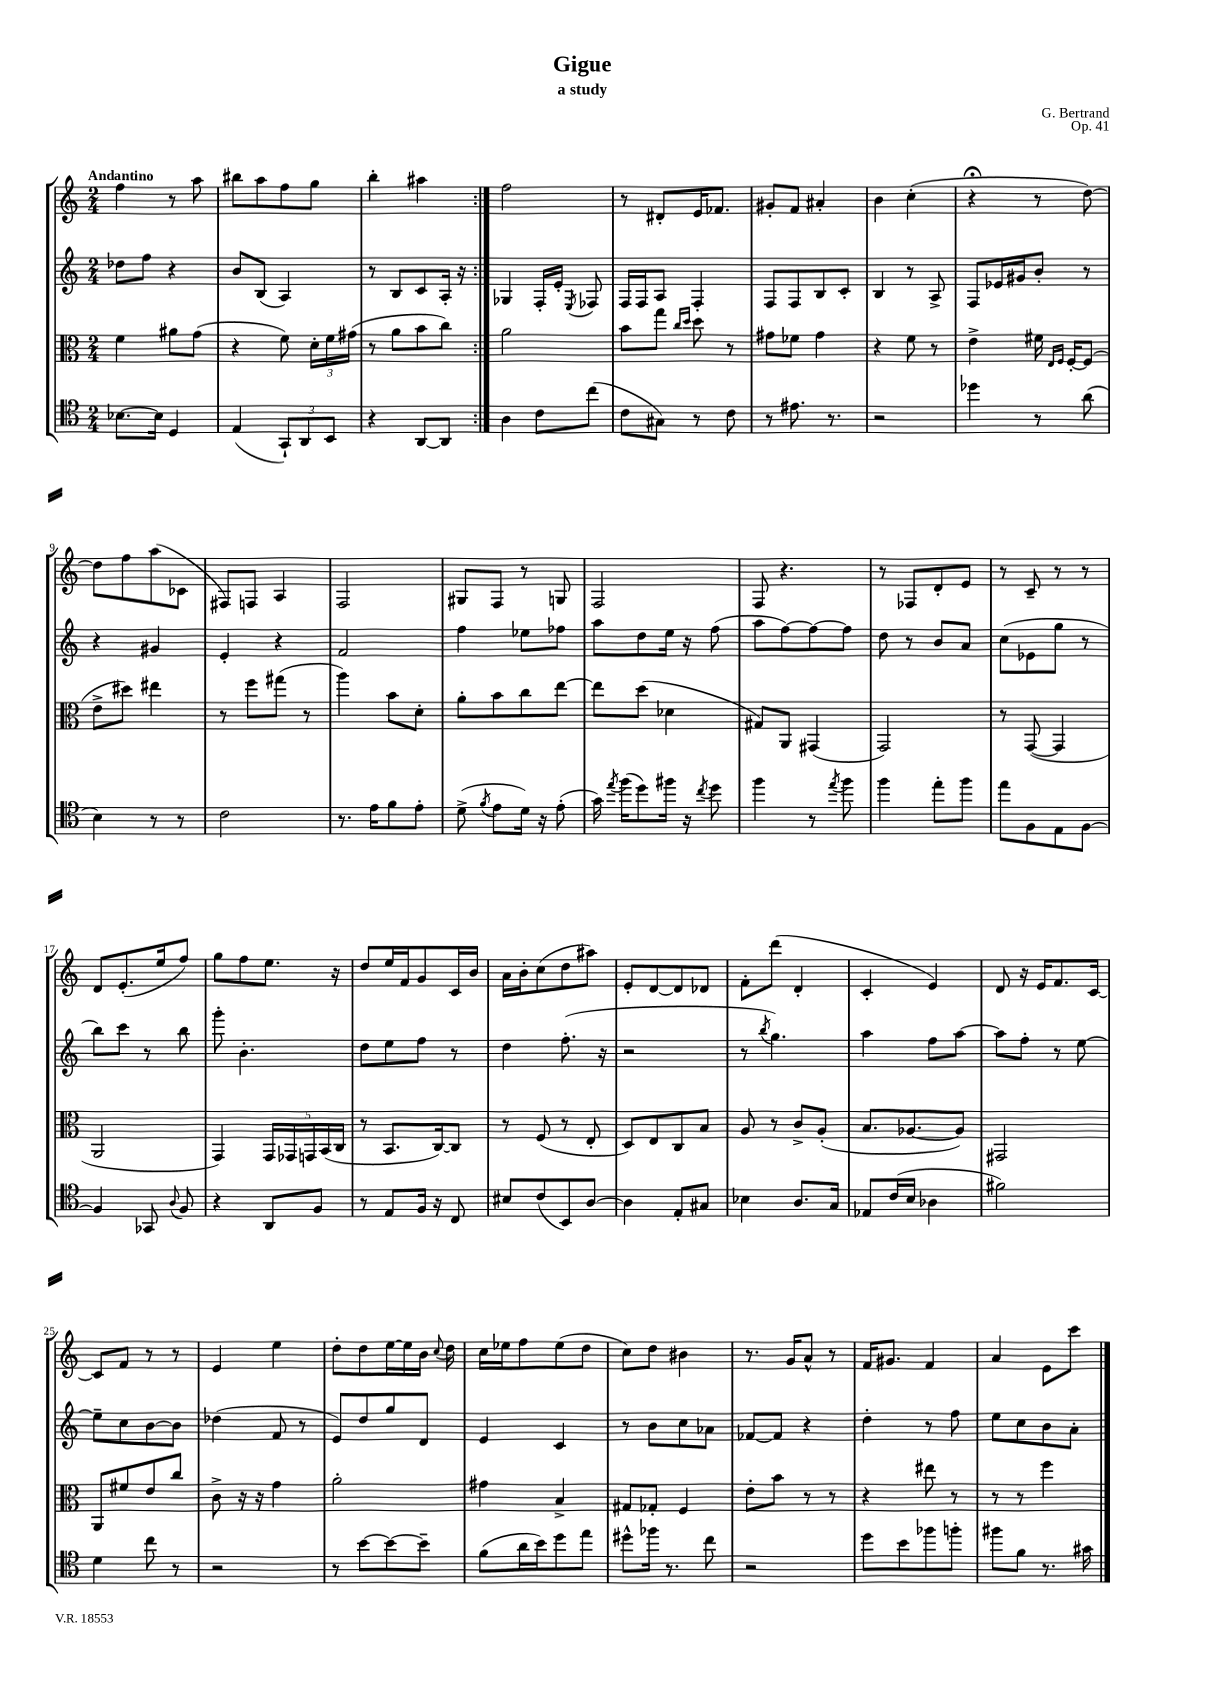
\header { title = "Gigue" composer = "G. Bertrand" subtitle = "a study" opus = "Op. 41" }
<<
\new StaffGroup <<
\new Staff = "s0" {
    \clef treble \key c \major \numericTimeSignature \time 2/4 \tempo "Andantino"
    \autoBeamOff \repeat volta 2 { f''4 r8 a''8 |
    bis''8[ a''8 f''8 g''8] |
    b''4-. ais''4 | }
    f''2 |
    r8 dis'8[-. e'16 fes'8.] |
    gis'8[-. f'8] ais'4-. |
    b'4 c''4-.( |
    r4\fermata r8 d''8~) |
    d''8[ f''8 a''8( ces'8] |
    fis8[) f8] a4 |
    f2 |
    gis8[ f8] r8 g8 |
    f2 |
    f8 r4. |
    r8 fes8[ d'8-. e'8] |
    r8 c'8-- r8 r8 |
    d'8[ e'8.-.( e''16 f''8]) |
    g''8[ f''8 e''8.] r16 |
    d''8[ e''16 f'16 g'8 c'16 b'16] |
    a'16[ b'16-. c''8( d''8 ais''8]) |
    e'8[-. d'8~ d'8 des'8] |
    f'8[-. d'''8]( d'4-. |
    c'4-. e'4) |
    d'8 r16 e'16[ f'8. c'16]~ |
    c'8[ f'8] r8 r8 |
    e'4 e''4 |
    d''8[-. d''8 e''16~ e''16 b'16] \appoggiatura { c''8 } d''16 |
    c''16[ ees''16 f''8 ees''8( d''8] |
    c''8[) d''8] bis'4 |
    r8. g'16[ a'8]-^ r8 |
    f'16[ gis'8.] f'4 |
    a'4 e'8[ c'''8] \bar "|." |
}
\new Staff = "s1" {
    \clef treble \key c \major \numericTimeSignature \time 2/4
    \autoBeamOff \repeat volta 2 { des''8[ f''8] r4 |
    b'8[ b8]( a4) |
    r8 b8[ c'8 a16]-. r16 | }
    ges4 f16[-. e'16]-. \acciaccatura { e8 } fes8 |
    f16[ f16 a8] f4-. |
    f8[ f8 b8 c'8]-. |
    b4 r8 a8-> |
    f8[ ees'16 gis'16 b'8]-. r8 |
    r4 gis'4 |
    e'4-. r4 |
    f'2 |
    f''4 ees''8[ fes''8] |
    a''8[ d''8 e''16] r16 f''8( |
    a''8[ f''8~) f''8~ f''8] |
    d''8 r8 b'8[ a'8] |
    c''8[( ees'8 g''8] r8 |
    b''8[) c'''8] r8 b''8 |
    g'''8-. b'4.-. |
    d''8[ e''8 f''8] r8 |
    d''4 f''8.-.( r16 |
    r2 |
    r8 \acciaccatura { b''8 } g''4.) |
    a''4 f''8[ a''8]~ |
    a''8[ f''8]-. r8 e''8~ |
    e''8[-- c''8 b'8~ b'8] |
    des''4( f'8 r8 |
    e'8[) d''8 g''8 d'8] |
    e'4 c'4 |
    r8 b'8[ c''8 aes'8] |
    fes'8[~ fes'8] r4 |
    d''4-. r8 f''8 |
    e''8[ c''8 b'8 a'8]-. \bar "|." |
}
\new Staff = "s2" {
    \clef alto \key c \major \numericTimeSignature \time 2/4
    \autoBeamOff \repeat volta 2 { f'4 ais'8[ g'8]( |
    r4 f'8) \tuplet 3/2 { d'16[-. f'16 gis'16]( } |
    r8 a'8[ b'8 c''8]) | }
    a'2 |
    b'8[ g''8] \grace { c''16[ d''16] } d''8 r8 |
    gis'8[ fes'8] gis'4 |
    r4 f'8 r8 |
    e'4-> fis'16 \grace { e16[ f16] } f16[~-. f8]( |
    e'8[-> dis''8]) eis''4 |
    r8 f''8[ gis''8]( r8 |
    a''4) b'8[ d'8]-. |
    a'8[-. b'8 c''8 e''8]~ |
    e''8[ d''8]( des'4 |
    gis8[) a,8] gis,4( |
    g,2) |
    r8 g,8~( g,4 |
    a,2 |
    g,4) \tuplet 5/4 { g,16[ ges,16 g,16 b,16( c16] } |
    r8 b,8.[ c16~) c8] |
    r8 f8( r8 e8-. |
    d8[) e8 c8 b8] |
    a8 r8 c'8[-> a8]-.( |
    b8.[ aes8.~ aes8]) |
    gis,2 |
    a,8[ fis'8 e'8 c''8] |
    c'8-> r16 r16 g'4 |
    a'2-. |
    gis'4 b4-> |
    gis8[ ges8]-. f4 |
    e'8[-. b'8] r8 r8 |
    r4 eis''8 r8 |
    r8 r8 f''4 \bar "|." |
}
\new Staff = "s3" {
    \clef tenor \key c \major \numericTimeSignature \time 2/4
    \autoBeamOff \repeat volta 2 { bes8.[~ bes16] d4 |
    e4( \tuplet 3/2 { g,8[-!) a,8 b,8] } |
    r4 a,8[~ a,8] | }
    a4 c'8[ c''8]( |
    c'8[ gis8]) r8 c'8 |
    r8 eis'8. r8. |
    r2 |
    des''4 r8 a'8( |
    b4) r8 r8 |
    c'2 |
    r8. e'16[ f'8 e'8]-. |
    d'8->( \acciaccatura { f'8 } e'8[ d'16]) r16 e'8-.( |
    g'16) \acciaccatura { e''8 } f''16[( d''8) fis''16] r16 \acciaccatura { c''8 } d''8 |
    f''4 r8 \acciaccatura { e''8 } f''8 |
    f''4 e''8[-. f''8] |
    e''8[ f8 e8 f8]~ |
    f4 ges,8 \appoggiatura { a8 } f8 |
    r4 a,8[ f8] |
    r8 e8[ f16] r16 c8 |
    bis8[ c'8( b,8) a8]~ |
    a4 e8[-. gis8] |
    bes4 a8.[ g16] |
    ees8[ c'16( b16] aes4 |
    fis'2) |
    d'4 c''8 r8 |
    r2 |
    r8 b'8[~ b'8~ b'8]-- |
    f'8[( a'16 b'16) d''8 e''8] |
    dis''8[-^ fes''16] r8. c''8 |
    r2 |
    d''8[ b'8 fes''8 f''8]-. |
    fis''8[ f'8] r8. gis'16 \bar "|." |
}
>>
>>
